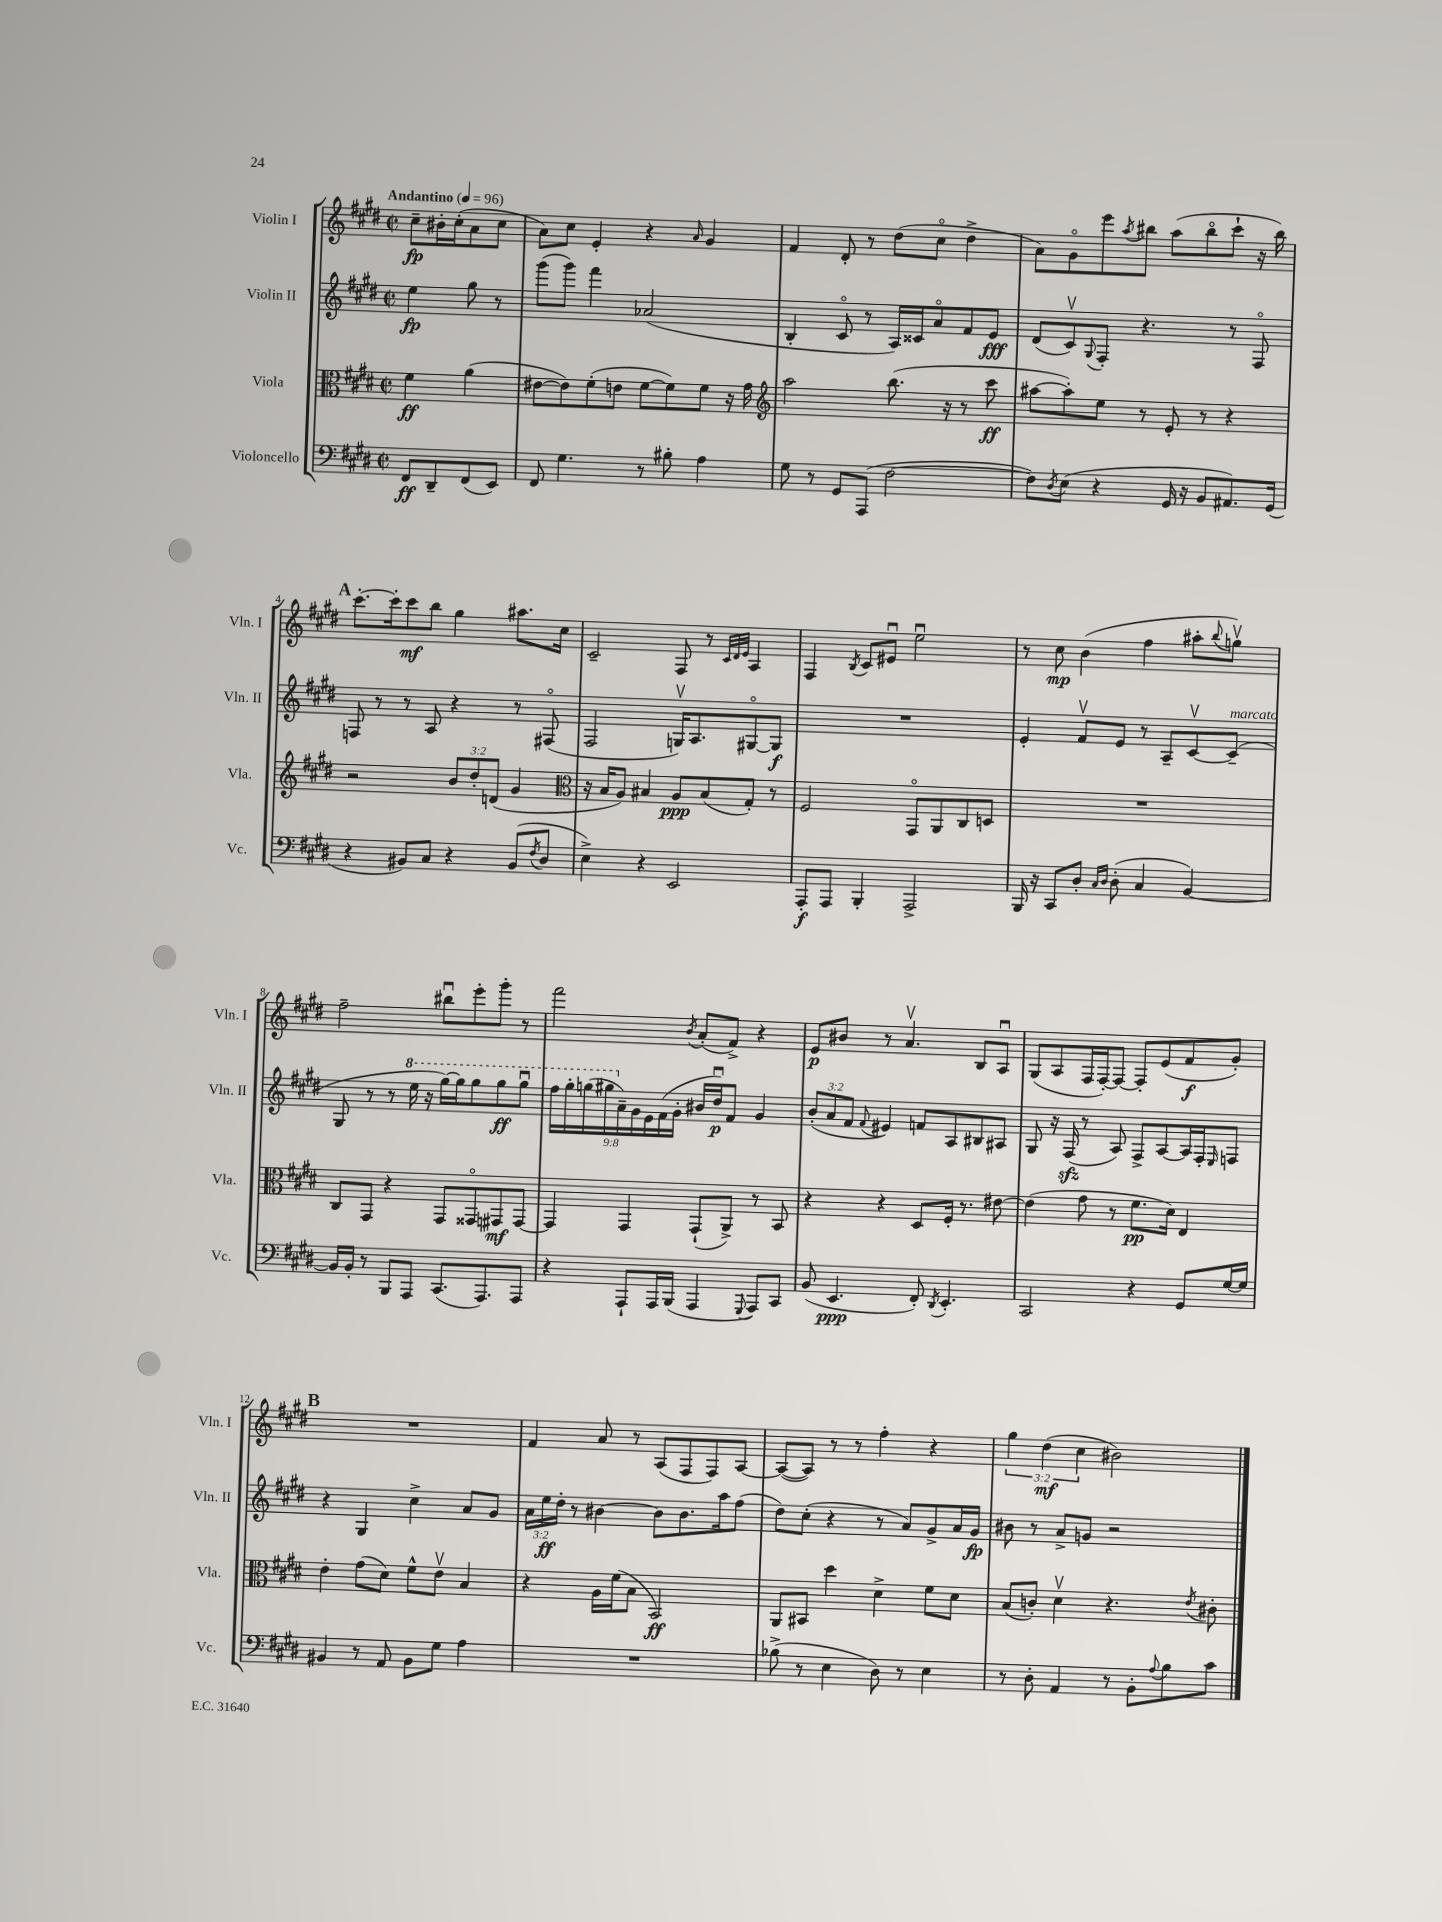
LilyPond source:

<<
\new StaffGroup <<
\new Staff = "s0" \with { instrumentName = "Violin I" shortInstrumentName = "Vln. I" } {
    \clef treble \key e \major \defaultTimeSignature \time 2/2 \override Staff.TupletNumber.text = #tuplet-number::calc-fraction-text \partial 2 \tempo "Andantino" 4 = 96
    cis''8--\fp bis'16-. cis''16-.( a'8 cis''8 |
    a'8) cis''8 e'4-. r4 \grace { a'16 } gis'4 |
    fis'4 dis'8-. r8 dis''8( cis''8\flageolet dis''4-> |
    a'8) gis'8\flageolet e'''8 \acciaccatura { a''8 } bis''8 a''8( bis''8\flageolet cis'''8-! r16 bis''16) |
    \mark \markup { \bold "A" } cis'''8.~-. cis'''16-. cis'''8\mf b''8 gis''4 ais''8. cis''16 |
    cis'2-- fis8 r8 \grace { cis'32 dis'32 e'32 } a4 |
    fis4 \acciaccatura { b8 } cis'8 eis'8\downbow e''2\downbow |
    r8 cis''8\mp b'4( fis''4 ais''8-. \appoggiatura { b''8 } g''8\upbow) |
    fis''2-- bis''8\downbow e'''8-. gis'''8-. r8 |
    fis'''2 \acciaccatura { b'8 } a'8-.( fis'8->) r4 |
    e'8\p bis'8 r8 a'4.\upbow b8 a8\downbow |
    gis8( a8 fis16 fis16~-.) fis8~ fis8-. e'8( fis'8\f gis'8-.) |
    \mark \markup { \bold "B" } R1 |
    fis'4 a'8 r8 a8( fis8 fis8) a8~ |
    a8~( a8) r8 r8 fis''4-. r4 |
    \tuplet 3/2 { gis''4 dis''4\mf( cis''4 } bis'2) \bar "|." |
}
\new Staff = "s1" \with { instrumentName = "Violin II" shortInstrumentName = "Vln. II" } {
    \clef treble \key e \major \defaultTimeSignature \time 2/2 \override Staff.TupletNumber.text = #tuplet-number::calc-fraction-text \partial 2
    e''4\fp gis''8 r8 |
    gis'''8( gis'''8) fis'''4 aes'2( |
    b4-. cis'8\flageolet r8 a16) cisis'16 a'8\flageolet fis'8 e'8\fff |
    dis'8( cis'8\upbow) \appoggiatura { gis8 } fis8-. r4. r8 fis8\flageolet |
    \mark \markup { \bold "A" } f8 r8 r8 a8 r4 r8 fis8\flageolet( |
    fis2 g16\upbow) a8. gis8~\flageolet gis8\f |
    R1 |
    e'4-. fis'8\upbow e'8 r8 a8-- cis'8~\upbow cis'8--^\markup { \italic "marcato" }( |
    gis8 r8 r8 \ottava #1 e'''16 r16 gis'''16~) gis'''16 gis'''8 gis'''8\ff gis'''8\downbow |
    \tuplet 9/8 { fis'''16 gis'''16-. g'''16( gis'''16 \ottava #0 a'16--) gis'16 e'16 fis'16( gis'16-. } bis'16 dis''16\downbow\p) fis'8 gis'4 |
    \tuplet 3/2 { b'8-.( a'8 fis'8 } \appoggiatura { fis'8 } eis'4) f'8 a8 bis8 ais8 |
    gis8 r16 fis16\sfz( r8 a8) fis8-> a8~ a16 fis16-. \grace { e16 } f8 |
    \mark \markup { \bold "B" } r4 gis4 cis''4-> a'8 gis'8 |
    \tuplet 3/2 { a'16 e''16\ff dis''16-. } r8 bis'4~ bis'8 bis'8. a''16 fis''8( |
    dis''8) cis''8-.( r4 r8 a'8) gis'8-> a'16 gis'16\fp |
    bis'8 r8 a'8-> g'8 r2 \bar "|." |
}
\new Staff = "s2" \with { instrumentName = "Viola" shortInstrumentName = "Vla." } {
    \clef alto \key e \major \defaultTimeSignature \time 2/2 \override Staff.TupletNumber.text = #tuplet-number::calc-fraction-text \partial 2
    fis'4\ff a'4( |
    eis'8~ eis'8) fis'8-.( e'8 fis'8~ fis'8) fis'8 r16 gis'16 |
    \clef treble a''2 b''8.( r16 r8 cis'''8\ff |
    ais''8~ ais''8-.) e''8 r8 e'8-. r8 r4 |
    \mark \markup { \bold "A" } r2 \tuplet 3/2 { b'8 dis''8-. d'8( } gis'4 |
    \clef alto r16 b16 a8) bis4 a8\ppp bis8( gis8-.) r8 |
    fis2 gis,8\flageolet a,8 cis8 d8 |
    R1 |
    cis8 gis,8 r4 gis,8 gisis,8\flageolet gis,8\mf gis,8~ |
    gis,4 gis,4 gis,8-!( a,8->) r8 b,8 |
    r4 r4 dis8 fis16-. r8. eis'8~ |
    eis'4( gis'8 r8 fis'8.\pp dis'16) e4 |
    \mark \markup { \bold "B" } e'4-. gis'8( dis'8) fis'8-^ e'8\upbow b4 |
    r4 a16 fis'16( b8 b,2\ff) |
    a,8 bis,8 dis''4 dis'4-> fis'8 dis'8 |
    b8( c'8-.) dis'4\upbow r4. \acciaccatura { e'8 } cis'8-. \bar "|." |
}
\new Staff = "s3" \with { instrumentName = "Violoncello" shortInstrumentName = "Vc." } {
    \clef bass \key e \major \defaultTimeSignature \time 2/2 \partial 2
    fis,8\ff dis,8-- fis,8( e,8) |
    fis,8 gis4. r8 bis8-. a4 |
    gis8 r8 gis,8 a,,8( fis2~ |
    fis8) \acciaccatura { dis8 } e8( r4 gis,16 r16 b,8 ais,8.) gis,16( |
    \mark \markup { \bold "A" } r4 bis,8) cis8 r4 bis,8( \acciaccatura { fis8 } dis8 |
    e4->) r4 e,2 |
    a,,8-.\f a,,8 b,,4-. a,,2-> |
    b,,16 r16 cis,8 dis8-. \grace { cis16 dis16 } dis8-.( cis4 b,4~) |
    b,16 b,16-. r8 b,,8 a,,8 cis,8.( a,,8.) a,,8 |
    r4 a,,8-! a,,16 b,,16( a,,4 \appoggiatura { gis,,8 } a,,8) cis,8 |
    b,8( e,4.\ppp fis,8-.) \acciaccatura { dis,8 } e,4.-. |
    cis,2 r4 gis,8 gis16~ gis16 |
    \mark \markup { \bold "B" } bis,4 r8 a,8 bis,8 gis8 a4 |
    R1 |
    bes8->( r8 e4 dis8) r8 e4 |
    r8 dis8-. a,4 r8 b,8-. \appoggiatura { a8 } b8 cis'8 \bar "|." |
}
>>
>>
